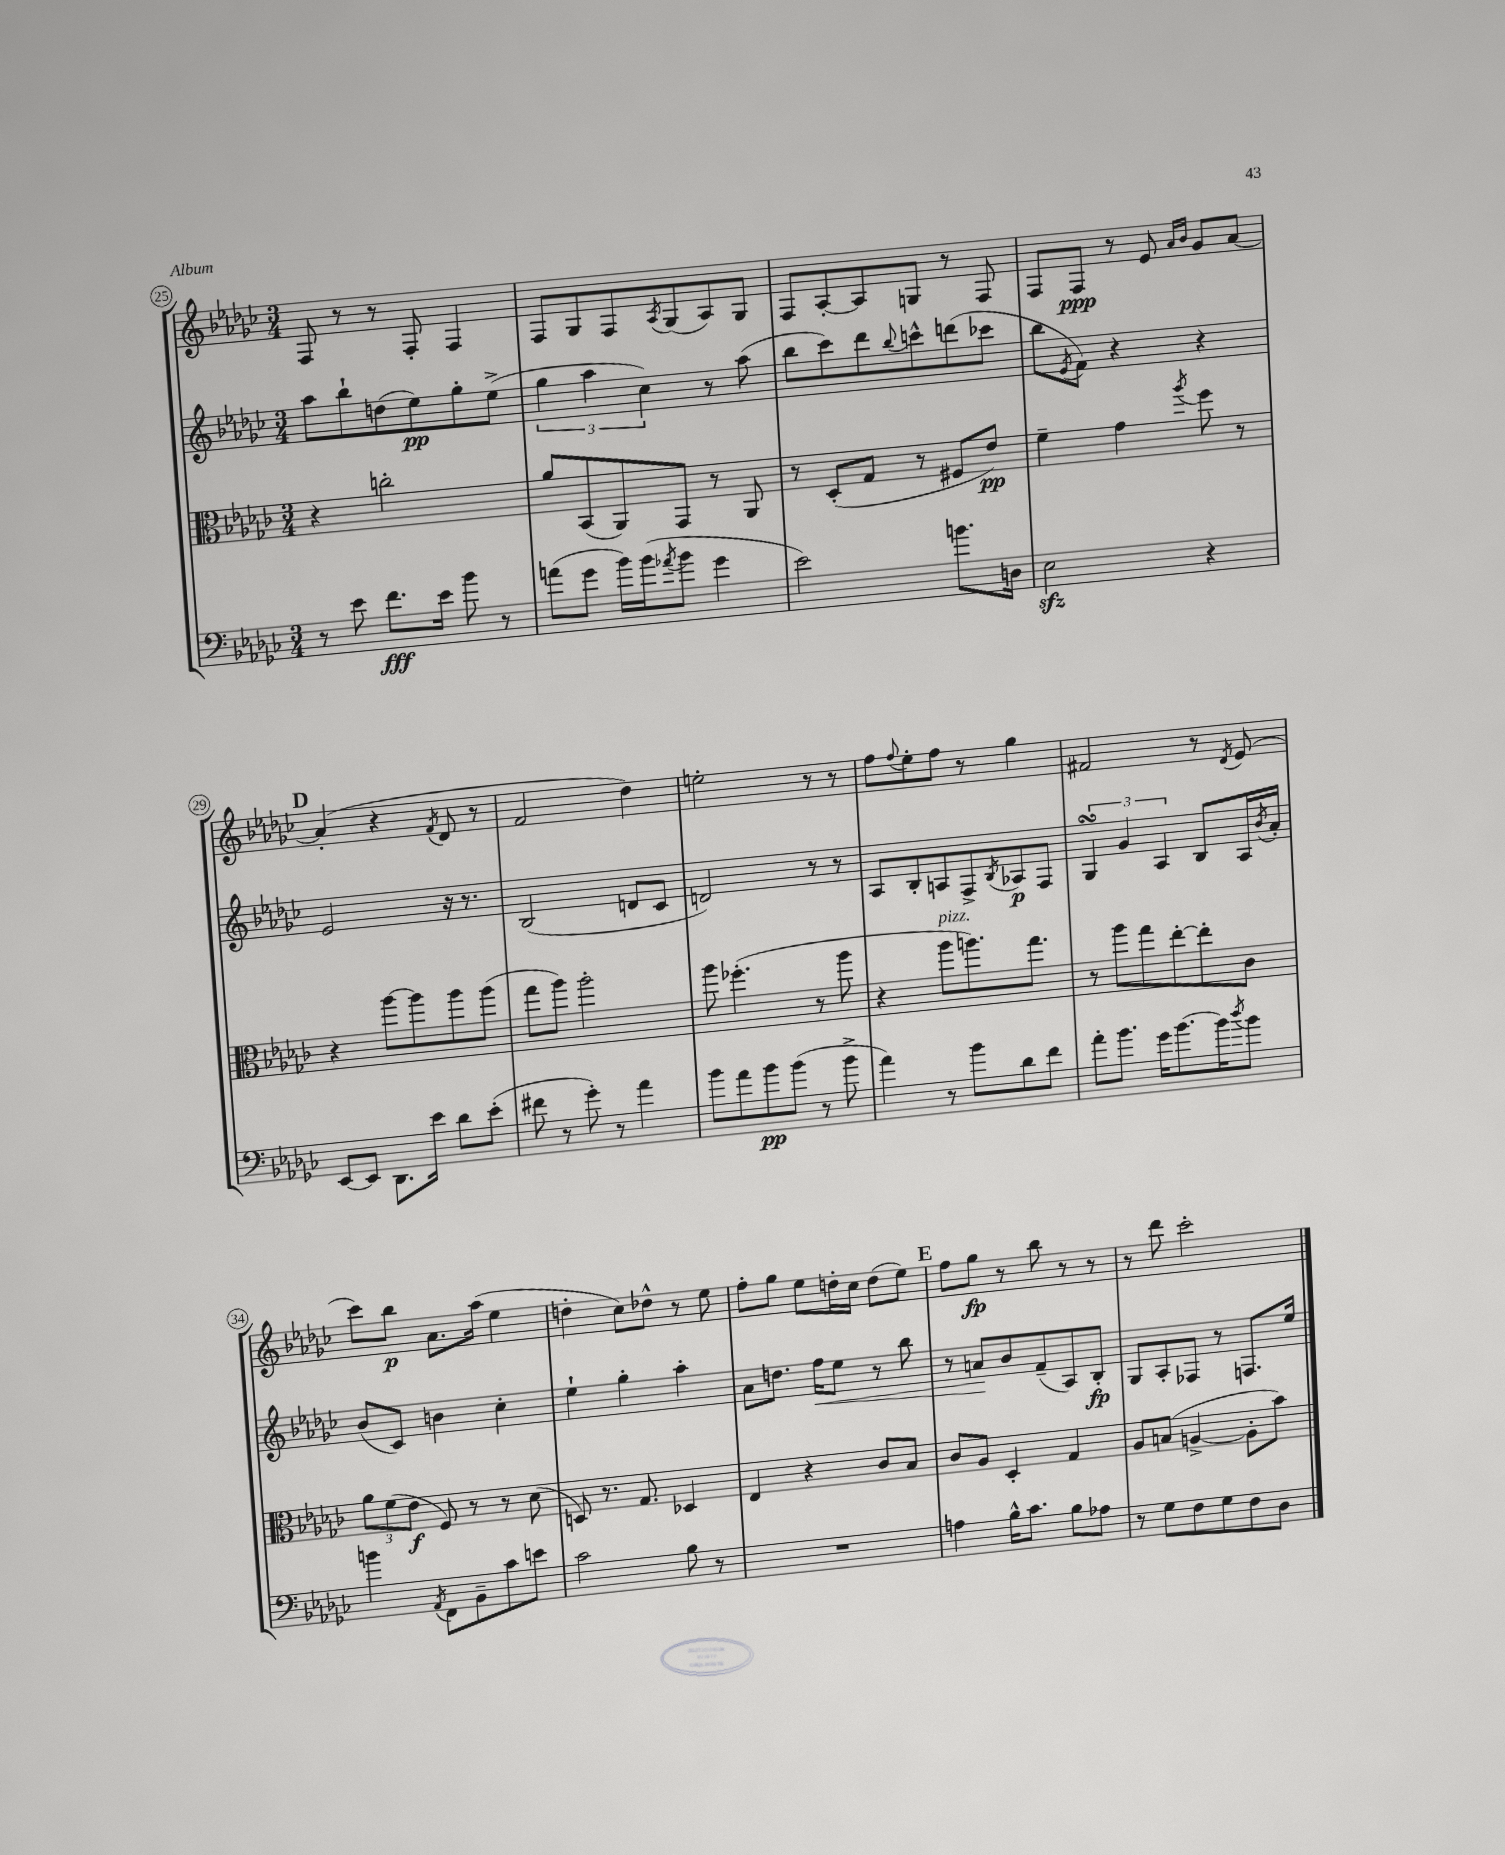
<<
\new StaffGroup <<
\new Staff = "s0" {
    \clef treble \key ges \major \numericTimeSignature \time 3/4
    f8 r8 r8 f8-. f4 |
    f8 ges8 f8 \acciaccatura { aes8 } ges8( aes8) ges8 |
    f8 aes8~-. aes8 g8 r8 f8 |
    f8 f8\ppp r8 ees'8 \grace { aes'16 bes'16 } ges'8 aes'8~ |
    \mark \markup { \bold "D" } aes'4-.( r4 \acciaccatura { f'8 } des'8 r8 |
    f'2 des''4) |
    e''2-. r8 r8 |
    f''8 \appoggiatura { f''8 } ees''8-. f''8 r8 ges''4 |
    fis'2 r8 \acciaccatura { des'8 } ees'8( |
    ces'''8) bes''8\p aes'8. aes''16( ees''4 |
    d''4-. ces''8) des''8-^ r8 ees''8 |
    f''8-. ges''8 ees''8 d''16-. ces''16 d''8( ees''8) |
    \mark \markup { \bold "E" } f''8 ges''8\fp r8 bes''8 r8 r8 |
    r8 des'''8 ces'''2-. \bar "|." |
}
\new Staff = "s1" {
    \clef treble \key ges \major \numericTimeSignature \time 3/4
    aes''8 bes''8-! d''8( ees''8\pp) ges''8-. ees''8->( |
    \tuplet 3/2 { ges''4 aes''4 ces''4) } r8 aes''8( |
    bes''8 ces'''8) des'''8 \appoggiatura { bes''8 } c'''8-^ d'''8( ces'''8 |
    bes''8 \acciaccatura { ees'8 } f'8) r4 r4 |
    \mark \markup { \bold "D" } ees'2 r16 r8. |
    bes2( d'8 ces'8 |
    d'2) r8 r8 |
    aes8 bes8-. a8 f8-> \acciaccatura { bes8 } aes8\p f8 |
    \tuplet 3/2 { ges4\turn ges'4 aes4 } bes8 aes16 \acciaccatura { bes'8 } aes'16-. |
    bes'8( ces'8) b'4 ces''4-. |
    ees''4-! ges''4-. aes''4-. |
    aes'8 d''8. f''16\< ees''8 r8 bes''8 |
    \mark \markup { \bold "E" } r8 a'8\! bes'8 f'8--( aes8) bes8-.\fp |
    ges8 aes8-. fes8 r8 f8. ees''16 \bar "|." |
}
\new Staff = "s2" {
    \clef alto \key ges \major \numericTimeSignature \time 3/4
    r4 c''2-. |
    aes'8 bes,8( aes,8) ges,8 r8 aes,8 |
    r8 des8-.( ges8 r8 fis8 ees'8\pp) |
    f'4-- ges'4 \acciaccatura { aes''8 } f''8 r8 |
    \mark \markup { \bold "D" } r4 aes''8~ aes''8 aes''8 aes''8( |
    ges''8 aes''8) aes''2-. |
    aes''8 fes''4.-.( r8 aes''8 |
    r4 aes''8^\markup { \italic "pizz." } a''8.) ges''8. |
    r8 aes''8 ges''8 ees''8~-. ees''8-. ces'8 |
    \tuplet 3/2 { aes'8 f'8( ees'8\f } f8) r8 r8 des'8( |
    d8) r8. ges8. des4 |
    ees4 r4 ces'8 bes8 |
    \mark \markup { \bold "E" } ces'8 aes8 des4-. ges4 |
    aes8 b8( a4~-> a8-. bes'8) \bar "|." |
}
\new Staff = "s3" {
    \clef bass \key ges \major \numericTimeSignature \time 3/4
    r8 ees'8 f'8.\fff ees'16 bes'8 r8 |
    a'8( ges'8 bes'16) bes'16( \acciaccatura { aes'8 } bes'8 ges'4 |
    ees'2) b'8. d16 |
    ees2\sfz r4 |
    \mark \markup { \bold "D" } ees,8~ ees,8 des,8. ees'16 des'8 ees'8-.( |
    fis'8 r8 ges'8-.) r8 aes'4 |
    bes'8 aes'8 bes'8\pp bes'8( r8 bes'8-> |
    aes'4) r8 bes'8 des'8 f'8 |
    aes'8-. bes'8. ges'16 bes'8.~ bes'16 \acciaccatura { des''8 } bes'8 |
    b'4 \acciaccatura { aes,8 } f,8 bes,8-- ces'8 e'8 |
    ces'2 bes8 r8 |
    R2. |
    \mark \markup { \bold "E" } a4 bes16-^ ces'8. bes8 aes8 |
    r8 ges8 f8 ges8 f8 des8 \bar "|." |
}
>>
>>
\layout { \context { \Score currentBarNumber = #25 \override BarNumber.stencil = #(make-stencil-circler 0.1 0.3 ly:text-interface::print) } }
